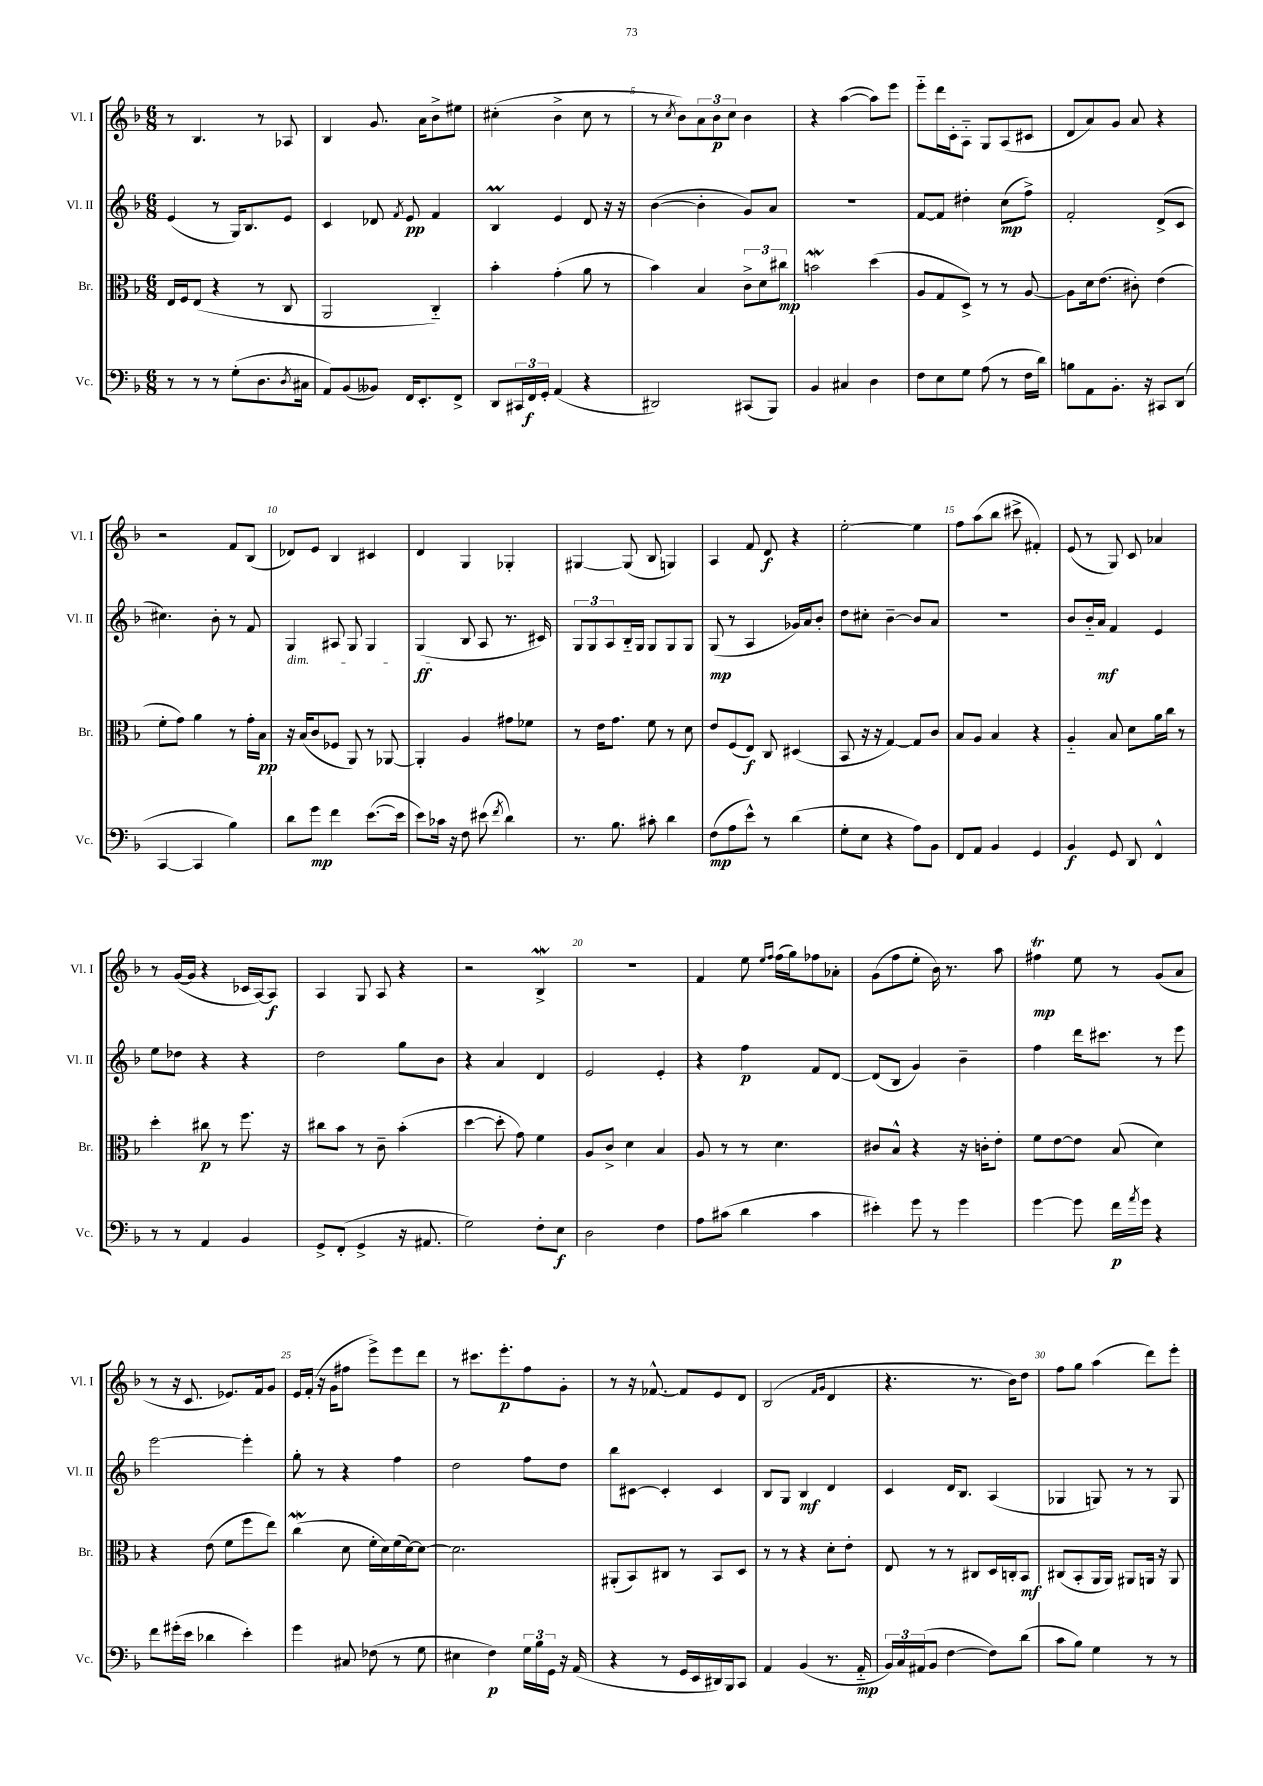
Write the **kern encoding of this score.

**kern	**kern	**kern	**kern
*staff4	*staff3	*staff2	*staff1
*clefF4	*clefC3	*clefG2	*clefG2
*k[b-]	*k[b-]	*k[b-]	*k[b-]
*M6/8	*M6/8	*M6/8	*M6/8
8r	16E	(4e	8r
.	16F	.	.
8r	(8E	.	4.B-
8r	4r	8r	.
(8G'	.	16G)	.
.	.	8.B-	.
8.D	8r	.	8r
.	8C	8e	8A-
8qD	.	.	.
16C#	.	.	.
=	=	=	=
8AA)	2AA	4c	4B-
(8BB-	.	.	.
8BB--)	.	8d-	8.g
.	.	8qf	.
16FF	.	8e	.
8.EE'	.	.	16a
.	4C'~)	4f	8b-^
8FF^	.	.	8ee#
=	=	=	=
8DD	4b-'	4B-	(4cc#'
24CC#	.	.	.
24FF	.	.	.
24GG'	.	.	.
(4AA	(4g'	4e	4b-^
4r	8a	8d	8cc#
.	8r	16r	8r
.	.	16r	.
=	=	=	=
2DD#)	4b-)	([4b-	8r
.	.	.	8qcc
.	.	.	8b-)
.	4B-	4b-']	12a
.	.	.	12b-
.	.	.	12cc
(8CC#	12c^	8g)	4b-
.	12d	.	.
8BBB-)	.	8a	.
.	12cc#	.	.
=	=	=	=
4BB-	2b	2.r	4r
4C#	.	.	([4aa
4D	(4dd	.	8aa])
.	.	.	8eee
=	=	=	=
8F	8A	[8f	8eee'~
8E	8G	8f]	16ddd
.	.	.	16c'
8G	8D^)	4dd#'	8A'~
(8A	8r	.	8G
8r	8r	(8cc	(8A
16F	[8A	8ff^)	8c#
16d)	.	.	.
=	=	=	=
8B	8A]	2f'	8d
8AA	16d	.	8a)
.	(8.e	.	.
8.BB-'	.	.	8g
.	8c#')	.	8a
16r	.	.	.
8CC#	(4e	(8d^	4r
(8DD	.	8c	.
=	=	=	=
[4CC	8f'	4.cc#)	2r
.	8g)	.	.
4CC]	4a	.	.
.	.	8b-'	.
4B-)	8r	8r	8f
.	16g'	8f	(8B-
.	16B-	.	.
=	=	=	=
8d	16r	4G	8d-)
.	(16B-	.	.
8g	8c	.	8e
4f	8F-	8A#	4B-
.	8AA)	8G	.
([8.e	8r	4G	4c#
.	[8AA-	.	.
16e]	.	.	.
=	=	=	=
8e)	4AA-']	(4G	4d
16c-	.	.	.
16r	.	.	.
8F	4A	8B-	4G
(8e#	.	8A	.
8qf	.	.	.
4d)	8g#	8.r	4G-'
.	8f-	.	.
.	.	16c#)	.
=	=	=	=
8.r	8r	12G	[4G#
.	.	12G	.
.	16e	.	.
.	.	12A	.
8.B-	8.g	.	.
.	.	16B-'~	(8G#]
.	.	16G	.
8c#'	8f	8G	8B-
4d	8r	8G	4G)
.	8d	8G	.
=	=	=	=
(8F	8e	(8G	4A
8A	(8F	8r	.
8e^^)	8E)	4A	8f
8r	8C	.	8d
(4d	(4D#	16g-)	4r
.	.	16a	.
.	.	8b-'	.
=	=	=	=
8G'	8BB-	8dd	[2ee'
8E	16r	8cc#'	.
.	16r	.	.
4r	[4G)	[4b-~	.
8A)	8G]	8b-]	4ee]
8BB-	8c	8a	.
=	=	=	=
8FF	8B-	2.r	8ff
8AA	8A	.	(8aa
4BB-	4B-	.	8bb-
.	.	.	8ccc#^
4GG	4r	.	4f#')
=	=	=	=
4BB-	4A'~	8b-	(8e
.	.	16b-'~	8r
.	.	16a	.
8GG	8B-	4f	8G)
8DD	8d	.	8c
4FF^^	16a	4e	4a-
.	16cc	.	.
.	8r	.	.
=	=	=	=
8r	4dd'	8ee	8r
8r	.	8dd-	([16g
.	.	.	16g]
4AA	8cc#	4r	4r
.	8r	.	.
4BB-	8.ff	4r	16c-
.	.	.	[16A)
.	.	.	8A]
.	16r	.	.
=	=	=	=
8GG^	8cc#	2dd	4A
(8FF'	8b-	.	.
4GG^	8r	.	8G
.	8c~	.	8A
16r	(4b-'	8gg	4r
8.AA#	.	.	.
.	.	8b-	.
=	=	=	=
2G)	[4dd	4r	2r
.	8dd']	4a	.
.	8g)	.	.
8F'	4f	4d	4B-^
8E	.	.	.
=	=	=	=
2D	8A	2e	2.r
.	8c^	.	.
.	4d	.	.
4F	4B-	4e'	.
=	=	=	=
8A	8A	4r	4f
(8c#	8r	.	.
4d	8r	4ff	8ee
.	.	.	16qqee
.	.	.	16qqff
.	4.d	.	(16ff
.	.	.	16gg)
4c#	.	8f	8ff-
.	.	[8d	8a-'
=	=	=	=
4e#')	8c#	(8d]	(8g
.	8B-^^	8B-	8ff
8g	4r	4g)	8ee'
8r	.	.	16b-)
.	.	.	8.r
4g	16r	4b-~	.
.	16c'	.	.
.	8e'	.	8aa
=	=	=	=
[4g	8f	4ff	4ff#
.	[8e	.	.
8g]	8e]	16ddd	8ee
.	.	8.ccc#	.
16f	(8B-	.	8r
8qa	.	.	.
16g	.	.	.
4r	4d)	8r	(8g
.	.	8eee	8a
=	=	=	=
8f	4r	[2eee	8r
(16g#'	.	.	16r
16e	.	.	8.c
4d-	(8e	.	.
.	8f	.	8.e-)
4e')	8ff	4eee']	.
.	.	.	16f
.	8ee)	.	8g
=	=	=	=
4g	(4cc	8gg'	16e
.	.	.	(16f'
.	.	8r	16r
.	.	.	16g
8C#	8d	4r	8ff#
(8F-	16f'	.	8eee^)
.	16d)	.	.
8r	(16f	4ff	8eee
.	[16d)	.	.
8G	8d_	.	8ddd
=	=	=	=
4E#	2.d]	2dd	8r
.	.	.	8.ccc#
4F)	.	.	.
.	.	.	8.eee'
24G	.	8ff	8ff
24B-	.	.	.
24GG	.	.	.
16r	.	8dd	8g'
(16AA	.	.	.
=	=	=	=
4r	(8AA#'	8bb-	8r
.	8BB-)	[8c#	16r
.	.	.	[8.f-^^
8r	8C#	4c#']	.
16GG	8r	.	8f-]
16EE	.	.	.
16DD#)	8BB-	4c#	8e
16BBB-	.	.	.
8CC	8D	.	8d
=	=	=	=
4AA	8r	8B-	(2B-
.	8r	8G	.
(4BB-	4r	4B-	.
.	.	.	16qqf
.	.	.	16qqg
8.r	8d'	4d	4d
.	8e'	.	.
16AA'~	.	.	.
=	=	=	=
24BB-)	8E	4c	4.r
24C	.	.	.
(24AA#	.	.	.
8BB-	8r	.	.
[4F	8r	16d	.
.	.	8.B-	.
.	8C#	.	8.r
8F])	16D	(4A	.
.	16C'	.	16b-)
(8d	8BB-	.	8dd
=	=	=	=
8c	(8C#	4G-	8ff
8B-)	8BB-'	.	8gg
4G	16AA	8G)	(4aa
.	16AA)	.	.
.	8AA#	8r	.
8r	16AA	8r	8ddd)
.	16r	.	.
8r	8AA	8G	8eee'
==	==	==	==
*-	*-	*-	*-
